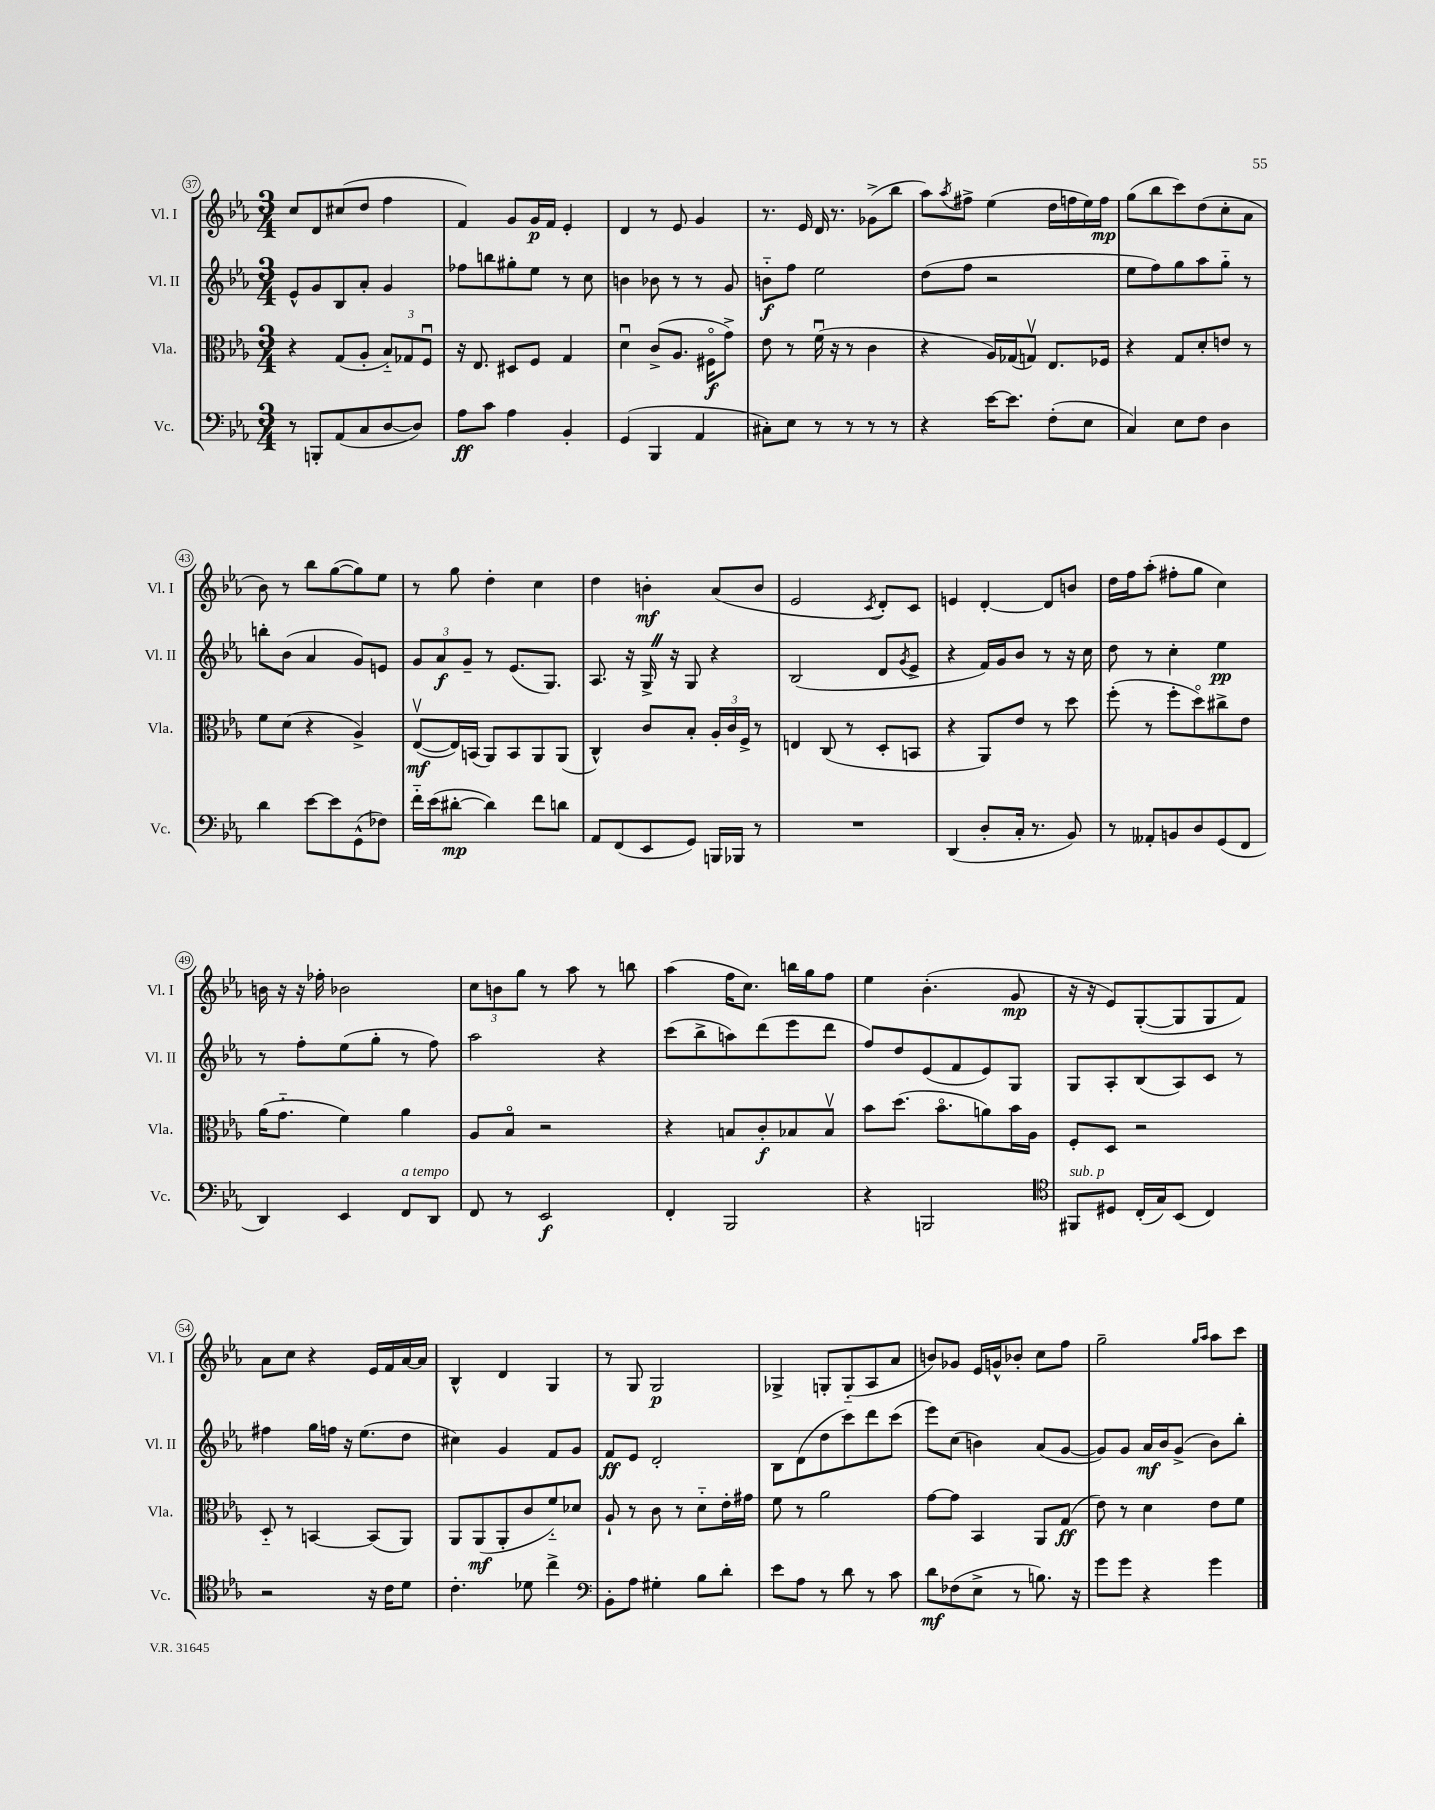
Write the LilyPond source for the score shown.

<<
\new StaffGroup <<
\new Staff = "s0" \with { instrumentName = "Vl. I" shortInstrumentName = "Vl. I" } {
    \clef treble \key ees \major \numericTimeSignature \time 3/4
    c''8 d'8 cis''8( d''8 f''4 |
    f'4) g'8 g'16\p f'16 ees'4-. |
    d'4 r8 ees'8 g'4 |
    r8. ees'16 d'16 r8. ges'8->( bes''8 |
    aes''8) \acciaccatura { aes''8 } fis''8-> ees''4( d''16 f''16 ees''16) f''16\mp |
    g''8( bes''8 c'''8) d''8( c''8-. aes'8 |
    bes'8) r8 bes''8 g''8~( g''8) ees''8 |
    r8 g''8 d''4-. c''4 |
    d''4 b'4-.\mf aes'8( b'8 |
    ees'2 \acciaccatura { c'8 } d'8-.) c'8 |
    e'4 d'4~-. d'8 b'8 |
    d''16 f''16 aes''8-.( fis''8-. g''8 c''4) |
    b'16 r16 r16 fes''16-. bes'2 |
    \tuplet 3/2 { c''8 b'8 g''8 } r8 aes''8 r8 b''8 |
    aes''4( f''16 c''8.) b''16 g''16 f''8 |
    ees''4 bes'4.-.( g'8\mp |
    r16 r16 ees'8) g8~-.( g8 g8 f'8) |
    aes'8 c''8 r4 ees'16 f'16 aes'16~ aes'16 |
    bes4-^ d'4 g4 |
    r8 g8 g2\p |
    ges4-> g8-. g8-_( aes8 aes'8 |
    b'8) ges'8 ees'16 g'16-^ bes'8-. c''8 f''8 |
    g''2-- \grace { g''16 aes''16 } aes''8 c'''8 \bar "|." |
}
\new Staff = "s1" \with { instrumentName = "Vl. II" shortInstrumentName = "Vl. II" } {
    \clef treble \key ees \major \numericTimeSignature \time 3/4
    ees'8-^ g'8 bes8 aes'8-. g'4 |
    fes''8 b''8 gis''8-. ees''8 r8 c''8 |
    b'4 bes'8 r8 r8 g'8 |
    b'8-_\f f''8 ees''2 |
    d''8( f''8 r2 |
    ees''8 f''8) g''8 aes''8 g''8-_ r8 |
    b''8-. bes'8( aes'4 g'8) e'8 |
    \tuplet 3/2 { g'8 aes'8\f g'8-- } r8 ees'8.( g8.) |
    aes8. r16 g16-> \once \override BreathingSign.text = \markup { \musicglyph "scripts.caesura.straight" } \breathe r16 g8 r4 |
    bes2( d'8 \acciaccatura { g'8 } ees'8-> |
    r4 f'16) g'16 bes'8 r8 r16 c''16 |
    d''8 r8 c''4-. ees''4\pp |
    r8 f''8-. ees''8( g''8-. r8 f''8) |
    aes''2 r4 |
    c'''8( bes''8-> a''8) d'''8( ees'''8 d'''8 |
    f''8) d''8 ees'8( f'8 ees'8) g8 |
    g8 aes8-. bes8( aes8) c'8 r8 |
    fis''4 g''16 f''16 r16 ees''8.( d''8 |
    cis''4) g'4 f'8 g'8 |
    f'8\ff ees'8 d'2-. |
    bes8 d'8( d''8 c'''8) d'''8 c'''8( |
    ees'''8) c''8( b'4) aes'8( g'8~ |
    g'8) g'8 aes'16\mf bes'16 g'8->( bes'8) bes''8-. \bar "|." |
}
\new Staff = "s2" \with { instrumentName = "Vla." shortInstrumentName = "Vla." } {
    \clef alto \key ees \major \numericTimeSignature \time 3/4
    r4 g8( aes8-. \tuplet 3/2 { bes8-_) ges8 f8\downbow } |
    r16 ees8. dis8 f8 g4 |
    d'4\downbow c'8->( aes8. fis16\flageolet\f g'8->) |
    ees'8 r8 f'16\downbow( r16 r8 c'4 |
    r4 aes16) ges16( g8\upbow) ees8. fes16 |
    r4 g8 d'8-. e'8 r8 |
    f'8 d'8( r4 aes4->) |
    ees8~\upbow\mf( ees16) b,16( aes,8) b,8 aes,8 aes,8( |
    c4-^) c'8 bes8-. \tuplet 3/2 { aes16-. c'16 f16-> } r8 |
    e4 c8( r8 d8-. b,8 |
    r4 aes,8) ees'8 r8 d''8 |
    f''8-.( r8 f''8-. d''8\flageolet) cis''8-> ees'8 |
    aes'16( g'8.-_ f'4) aes'4 |
    aes8 bes8\flageolet r2 |
    r4 b8 c'8-.\f bes8 bes8\upbow |
    bes'8 d''8.( bes'8.\flageolet a'8) bes'16 aes16 |
    f8-. d8 r2 |
    d8-_ r8 b,4~ b,8( aes,8) |
    aes,8 aes,8\mf( aes,8-. c'8 f'8-_) des'8 |
    aes8-! r8 c'8 r8 d'8-_ ees'16-. gis'16 |
    f'8 r8 aes'2 |
    g'8~ g'8 bes,4 aes,8 g8\ff( |
    ees'8) r8 d'4 ees'8 f'8 \bar "|." |
}
\new Staff = "s3" \with { instrumentName = "Vc." shortInstrumentName = "Vc." } {
    \clef bass \key ees \major \numericTimeSignature \time 3/4
    r8 b,,8-. aes,8( c8 d8~ d8) |
    aes8\ff c'8 aes4 bes,4-. |
    g,4( bes,,4 aes,4 |
    cis8-.) ees8 r8 r8 r8 r8 |
    r4 ees'16~ ees'8. f8-.( ees8 |
    c4) ees8 f8 d4 |
    d'4 ees'8~ ees'8 g,8-^( fes8) |
    f'16-_ ees'16( dis'8~-.\mp dis'4) f'8 d'8 |
    aes,8 f,8( ees,8 g,8) b,,16 bes,,16 r8 |
    R2. |
    d,4( d8-. c16-. r8. bes,8) |
    r8 aeses,8-. b,8 d8 g,8( f,8 |
    d,4) ees,4 f,8^\markup { \italic "a tempo" } d,8 |
    f,8 r8 ees,2\f |
    f,4-. bes,,2 |
    r4 b,,2 |
    \clef tenor fis,8^\markup { \italic "sub. p" } dis8 c16-.( g16) bes,8( c4) |
    r2 r16 c'16 d'8 |
    c'4.-. des'8 c''4-> |
    \clef bass bes,8-. aes8 gis4-. bes8 d'8-. |
    ees'8 aes8 r8 d'8 r8 c'8 |
    d'8\mf fes8( ees8-> r8 b8.) r16 |
    g'8 g'8 r4 g'4 \bar "|." |
}
>>
>>
\layout { \context { \Score currentBarNumber = #37 \override BarNumber.stencil = #(make-stencil-circler 0.1 0.3 ly:text-interface::print) } }
